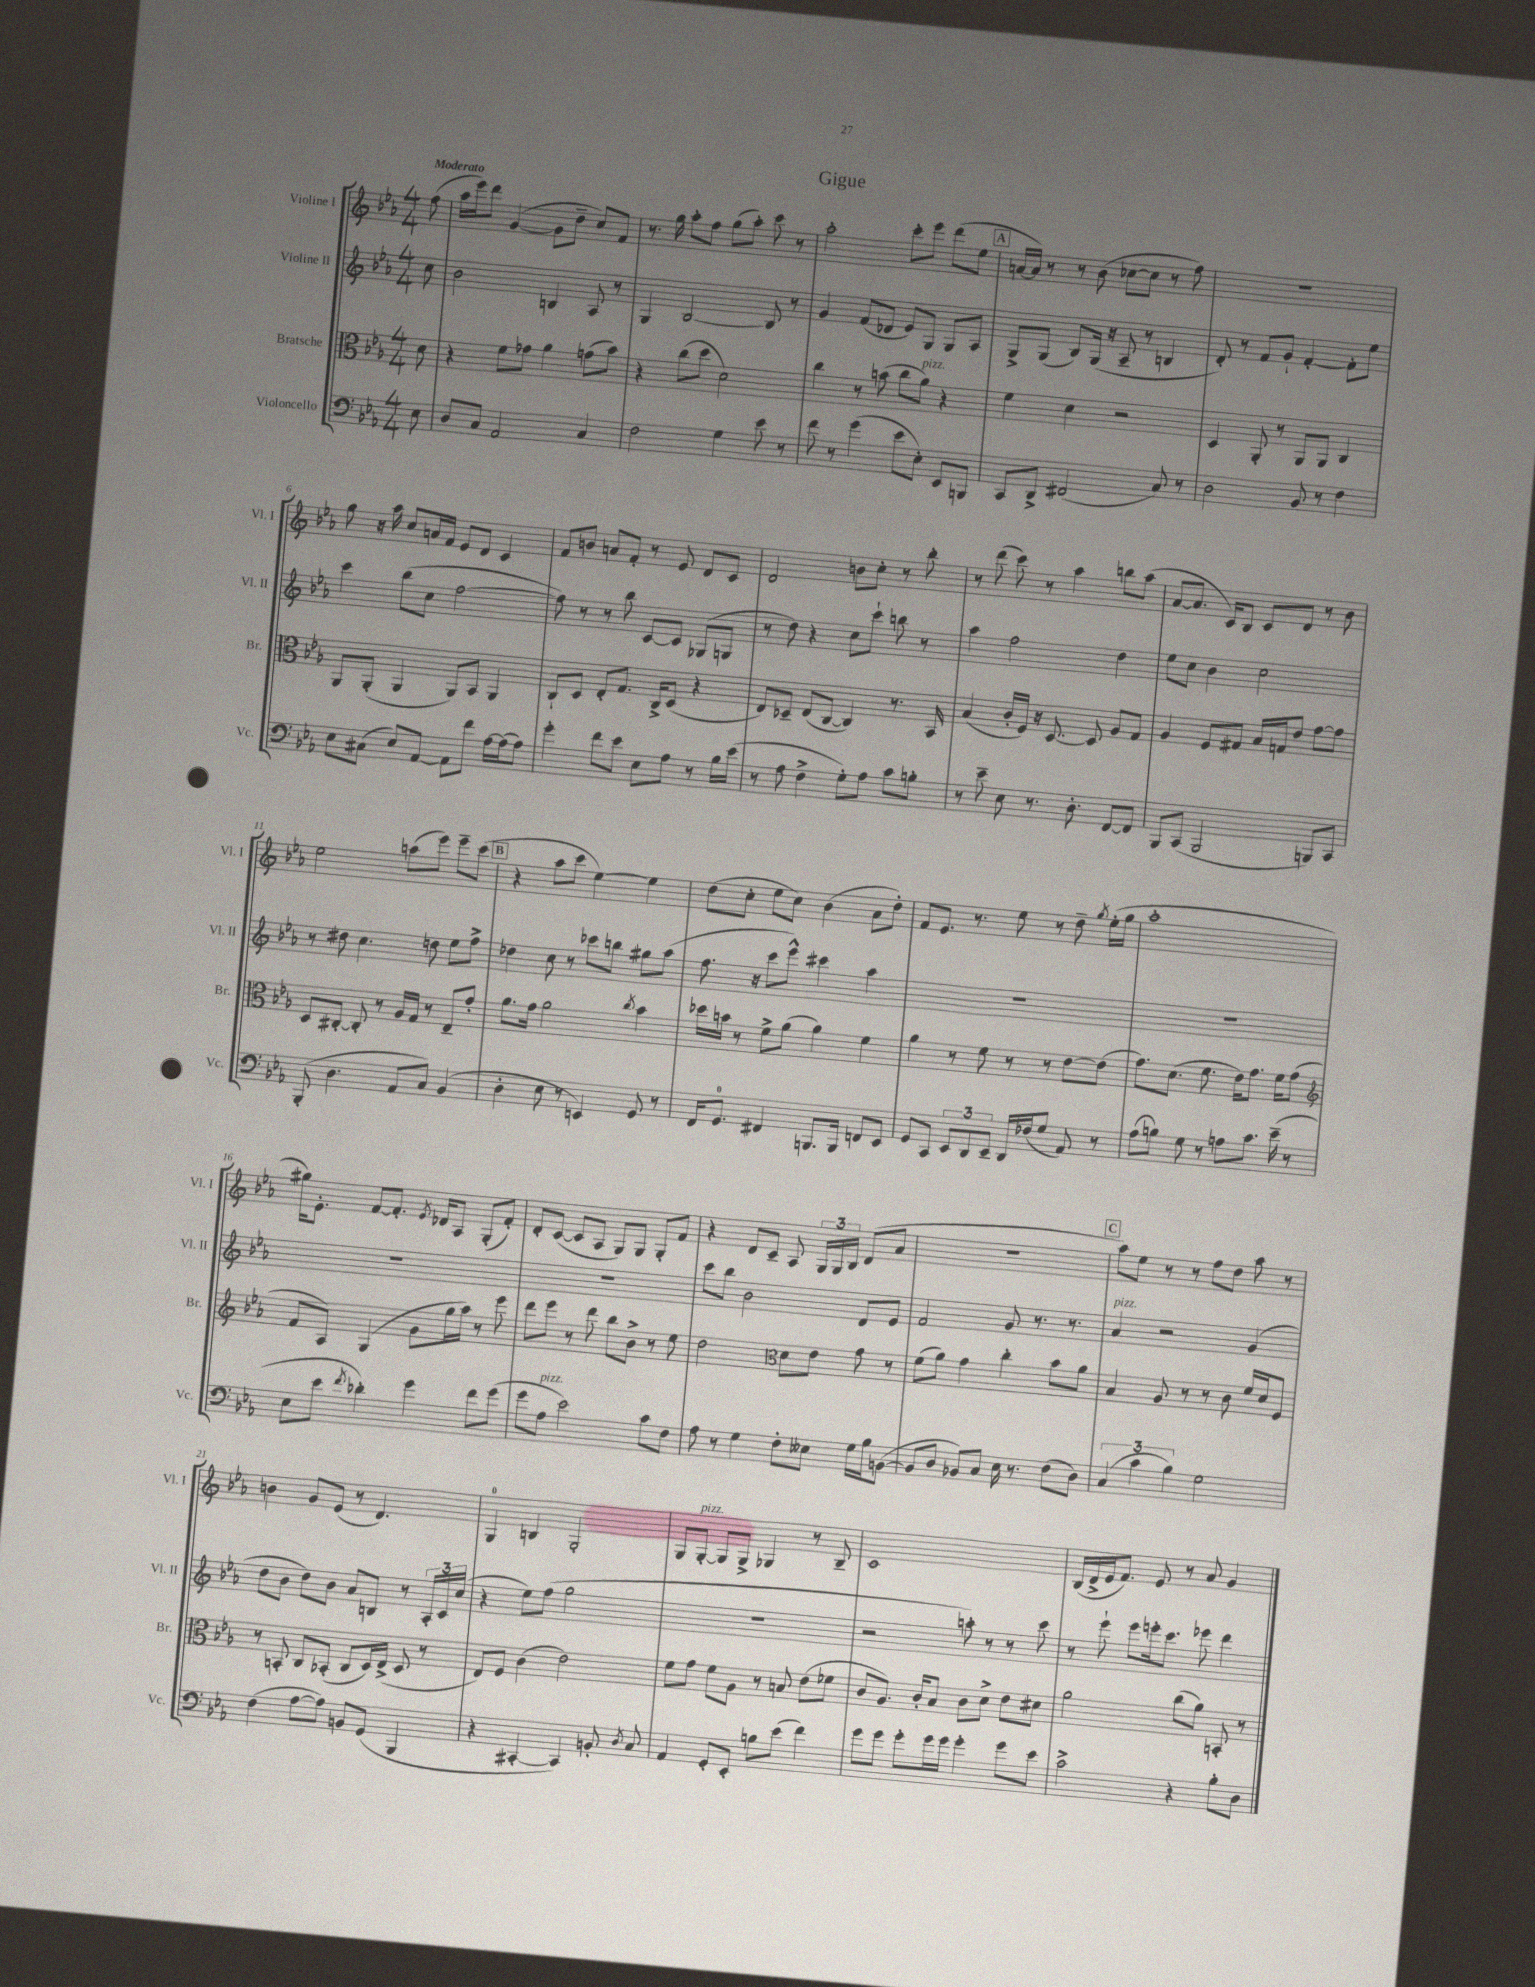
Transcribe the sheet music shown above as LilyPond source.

\header { title = "Gigue" }
<<
\new StaffGroup <<
\new Staff = "s0" \with { instrumentName = "Violine I" shortInstrumentName = "Vl. I" } {
    \clef treble \key ees \major \numericTimeSignature \time 4/4 \partial 8 \tempo "Moderato"
    \autoBeamOff f''8( |
    aes''16[ ees'''16) d'''8] g'4~( g'8[ d''8]-- c''8[) f'8] |
    r8. g''16 aes''8[-. f''8] g''8[( aes''8]-.) c'''8 r8 |
    aes''2-. c'''8[-. ees'''8] d'''8[( ees''8] |
    \mark \markup { \box "A" } a'16[~ a'16]) r8 r8 bes'8( ces''8[~ ces''8] r8 f''8) |
    R1 |
    g''8 r16 aes''16 c''8[ a'16 f'16] ees'8[ d'8] c'4 |
    f'8[ b'8] a'8[ f'8]-. r8 ees'8 d'8[ c'8] |
    d'2 b'8[ c''8]-. r8 bes''8-. |
    r8 d'''8( c'''8) r8 aes''4 b''8[ aes''8]( |
    aes'8[~ aes'8.] c'16[) bes8] c'8[ d'8] r8 bes'8 |
    ees''2 a''8[( ees'''8]) ees'''8[-- c'''8]( |
    \mark \markup { \box "B" } r4 aes''8[ c'''8] ees''4~) ees''4 |
    d''8[( c''8]-. ees''8[ c''8]) bes'4( aes'8[ d''8]-.) |
    f'8[ ees'8.] r8. ees''8 r8 d''8-- \acciaccatura { g''8 } ees''16[-.( g''16] |
    aes''1-. |
    gis''16[) ees'8.]-. f'8[~ f'8.]-. \acciaccatura { ees'8 } des'16[ aes8] g8[-.( f'8]-.) |
    d'8[-. c'8]~( c'8[ aes8] g8[) g8] g8[-. f'8] |
    r4 d'8[ c'8]-- aes8 \tuplet 3/2 { g16[ g16 bes16] } d'8[( aes'8] |
    r1 |
    \mark \markup { \box "C" } aes''8[) ees''8] r8 r8 f''8[ d''8] aes''8 r8 |
    b'4 g'8[ ees'8]( r8 d'4.) |
    g4-0 b4 g2-. |
    g8[ g8]~-.^\markup { \italic "pizz." } g8[ g8]-> ges4 r8 bes8-- |
    c'1 |
    bes16[( d'16-> ees'16 f'8.]) ees'8 r8 aes'8 g'4 \bar "|." |
}
\new Staff = "s1" \with { instrumentName = "Violine II" shortInstrumentName = "Vl. II" } {
    \clef treble \key ees \major \numericTimeSignature \time 4/4 \partial 8
    \autoBeamOff c''8 |
    bes'2 b4 aes8 r8 |
    g4 bes2~ bes8 r8 |
    g'4 f'8[( des'8] ees'8[) g8] g8[ aes8] |
    \mark \markup { \box "A" } g8[-> g8]( bes8[) g16]( r16 aes8-- r8 b4 |
    d'8-.) r8 f'8[ g'8]-! f'4~-. f'8[-. ees''8] |
    c'''4 bes''8[( c''8] f''2~ |
    f''8) r8 r8 bes''8 c'8[~ c'8] ges8[( g8] |
    r8 d''8) r4 c''8[ c'''8]-! b''8 r8 |
    aes''4 f''2 d''4 |
    ees''8[ c''8] bes'4 c''2 |
    r8 dis''8 c''4. d''8 ees''8[ f''8]-> |
    \mark \markup { \box "B" } des''4 c''8 r8 ces'''8[ b''8] gis''8[ aes''8]( |
    f''8. r16 c'''8[ ees'''8]-^) cis'''4 aes''4 |
    R1 |
    R1 |
    R1 |
    R1 |
    c'''8[ bes''8] bes'2 d'8[ ees'8] |
    f'2 g'8 r8. r8. |
    \mark \markup { \box "C" } aes'4^\markup { \italic "pizz." } r2 g'4( |
    d''8[ bes'8] d''8[) bes'8] aes'8[ b8] r8 \tuplet 3/2 { aes16[-. c'16 c''16]( } |
    r4 ees''8[) f''8]( g''2 |
    R1 |
    r2 a''8-.) r8 r8 c'''8 |
    r8 ees'''8-! ees'''8[ e'''16-. c'''8.] ees'''8 d'''4 \bar "|." |
}
\new Staff = "s2" \with { instrumentName = "Bratsche" shortInstrumentName = "Br." } {
    \clef alto \key ees \major \numericTimeSignature \time 4/4 \partial 8
    \autoBeamOff d'8 |
    r4 f'8[ ges'8] aes'4 g'8[( bes'8]) |
    r4 c''8[( d''8] d'2) |
    c''4 r8 b'8( c''8[ aes'8]^\markup { \italic "pizz." }) r4 |
    \mark \markup { \box "A" } f'4 d'4 r2 |
    d4 aes,8-. r8 aes,8[ aes,8] c4 |
    aes,8[ aes,8]-.( aes,4 aes,8[) bes,8] aes,4 |
    c8[-! d8] ees8[-. g8.] c16[-> d8]( r4 |
    ees8[) des8]-- ees8[( c8]~ c4) r8. bes,16 |
    bes4( c'16[-. f16]) r16 d8.~ d8 aes8[ g8] |
    aes4 f8[ gis8] bes16[ g16 ees'8] g'8[~ g'8] |
    d8[ cis8]~-. cis8-. r8 aes16[ g16] r8 ees8[-- g'8]-. |
    \mark \markup { \box "B" } aes'8.[ g'16] aes'2 \acciaccatura { c''8 } bes'4 |
    des''16[ b'16] r8 f'8[-> aes'8]( aes'4) f'4 |
    aes'4 r8 f'8 r8 r8 ees'8[~ ees'8]( |
    g'8.[) d'8.]( f'8. ees'16[) g'8.] f'16[ g'8]( |
    \clef treble f'8[ aes8]) g4( g'8[ g''16 aes''16]) r8 ees'''8 |
    d'''8[ ees'''8] r8 d'''8 bes''8[ bes'8]-> r8 ees''8 |
    d''2 \clef alto d'8[ ees'8] g'8 r8 |
    f'8[( aes'8]) g'4 c''4-. bes'8[ aes'8] |
    \mark \markup { \box "C" } bes4 aes8 r8 r8 c'8 f'16[ d'16 f8] |
    r8 b,8-. c8[ bes,8]-.( c8[ d16) ees16]->( d8 r8 |
    ees8[) f8] c'4( ees'2) |
    f'8[ g'8] f'8[ aes8] r8 b8 ees'8[( fes'8] |
    c'8[ aes8.]) c'16[-. bes8] c'8[ d'8]-> ees'8[ dis'8] |
    aes'2 c''8[( aes'8]) b,8-. r8 \bar "|." |
}
\new Staff = "s3" \with { instrumentName = "Violoncello" shortInstrumentName = "Vc." } {
    \clef bass \key ees \major \numericTimeSignature \time 4/4 \partial 8
    \autoBeamOff ees8 |
    d8[ c8] aes,2 c4 |
    f2 g4 ees'8 r8 |
    f'8 r8 g'4( ees'8[ ees8]-.) ees,8[ b,,8] |
    \mark \markup { \box "A" } c,8[ d,8]-> fis,2( c8) r8 |
    d2 bes,8 r8 f4 |
    ees8[ cis8]( ees8[) aes,8]~ aes,8[ f'8] aes16[~ aes16( aes8]) |
    g'4-. f'8[ ees'8] ees8[ aes8] r8 bes16[ ees'16]( |
    r8 aes8 f4-> g8[-.) aes8] c'8[ b8]-. |
    r8 ees'8-- ees8 r8. d8.-. f,8[~ f,8] |
    bes,,8[ c,8]( bes,,2 b,,8[) c,8] |
    bes,,8-.( d4. aes,8[ c8]) bes,4( |
    \mark \markup { \box "B" } d4-. ees8 r8 e,4) g,8 r8 |
    f,16[ g,8.]-0 fis,4 b,,8.[ b,,16] f,8[ ees,8] |
    g,8[ c,8] \tuplet 3/2 { ees,8[ d,8 ees,8]-- } d,16[ fes16( g8] aes,8) r8 |
    aes8[( b8]) g8 r8 a8[ c'8.] ees'16--( r8 |
    ees8[ ees'8] \acciaccatura { f'8 } des'4-.) g'4 f'8[ g'8]( |
    g'8[ aes8]^\markup { \italic "pizz." } ees'2) c'8[ f8] |
    aes8 r8 g4 f8[-. eeses8] g16[ bes16 b,8]~( |
    b,8[ d8] bes,8[) c8] ees16 r8. f8[( d8]) |
    \mark \markup { \box "C" } \tuplet 3/2 { c4( c'4 bes4) } g2 |
    f4( aes8[~ aes8]) b,8[ g,8]( bes,,4 |
    r4 cis,4~-. cis,4) b,8-. \acciaccatura { d8 } c8 |
    aes,4 g,8[-. ees,8]-. b8[ ees'8]( f'4) |
    g'8[ g'8] g'8[-. g'16 g'16] g'4-. g'8[ ees'8] |
    c'2-> r4 bes8[-. d8] \bar "|." |
}
>>
>>
